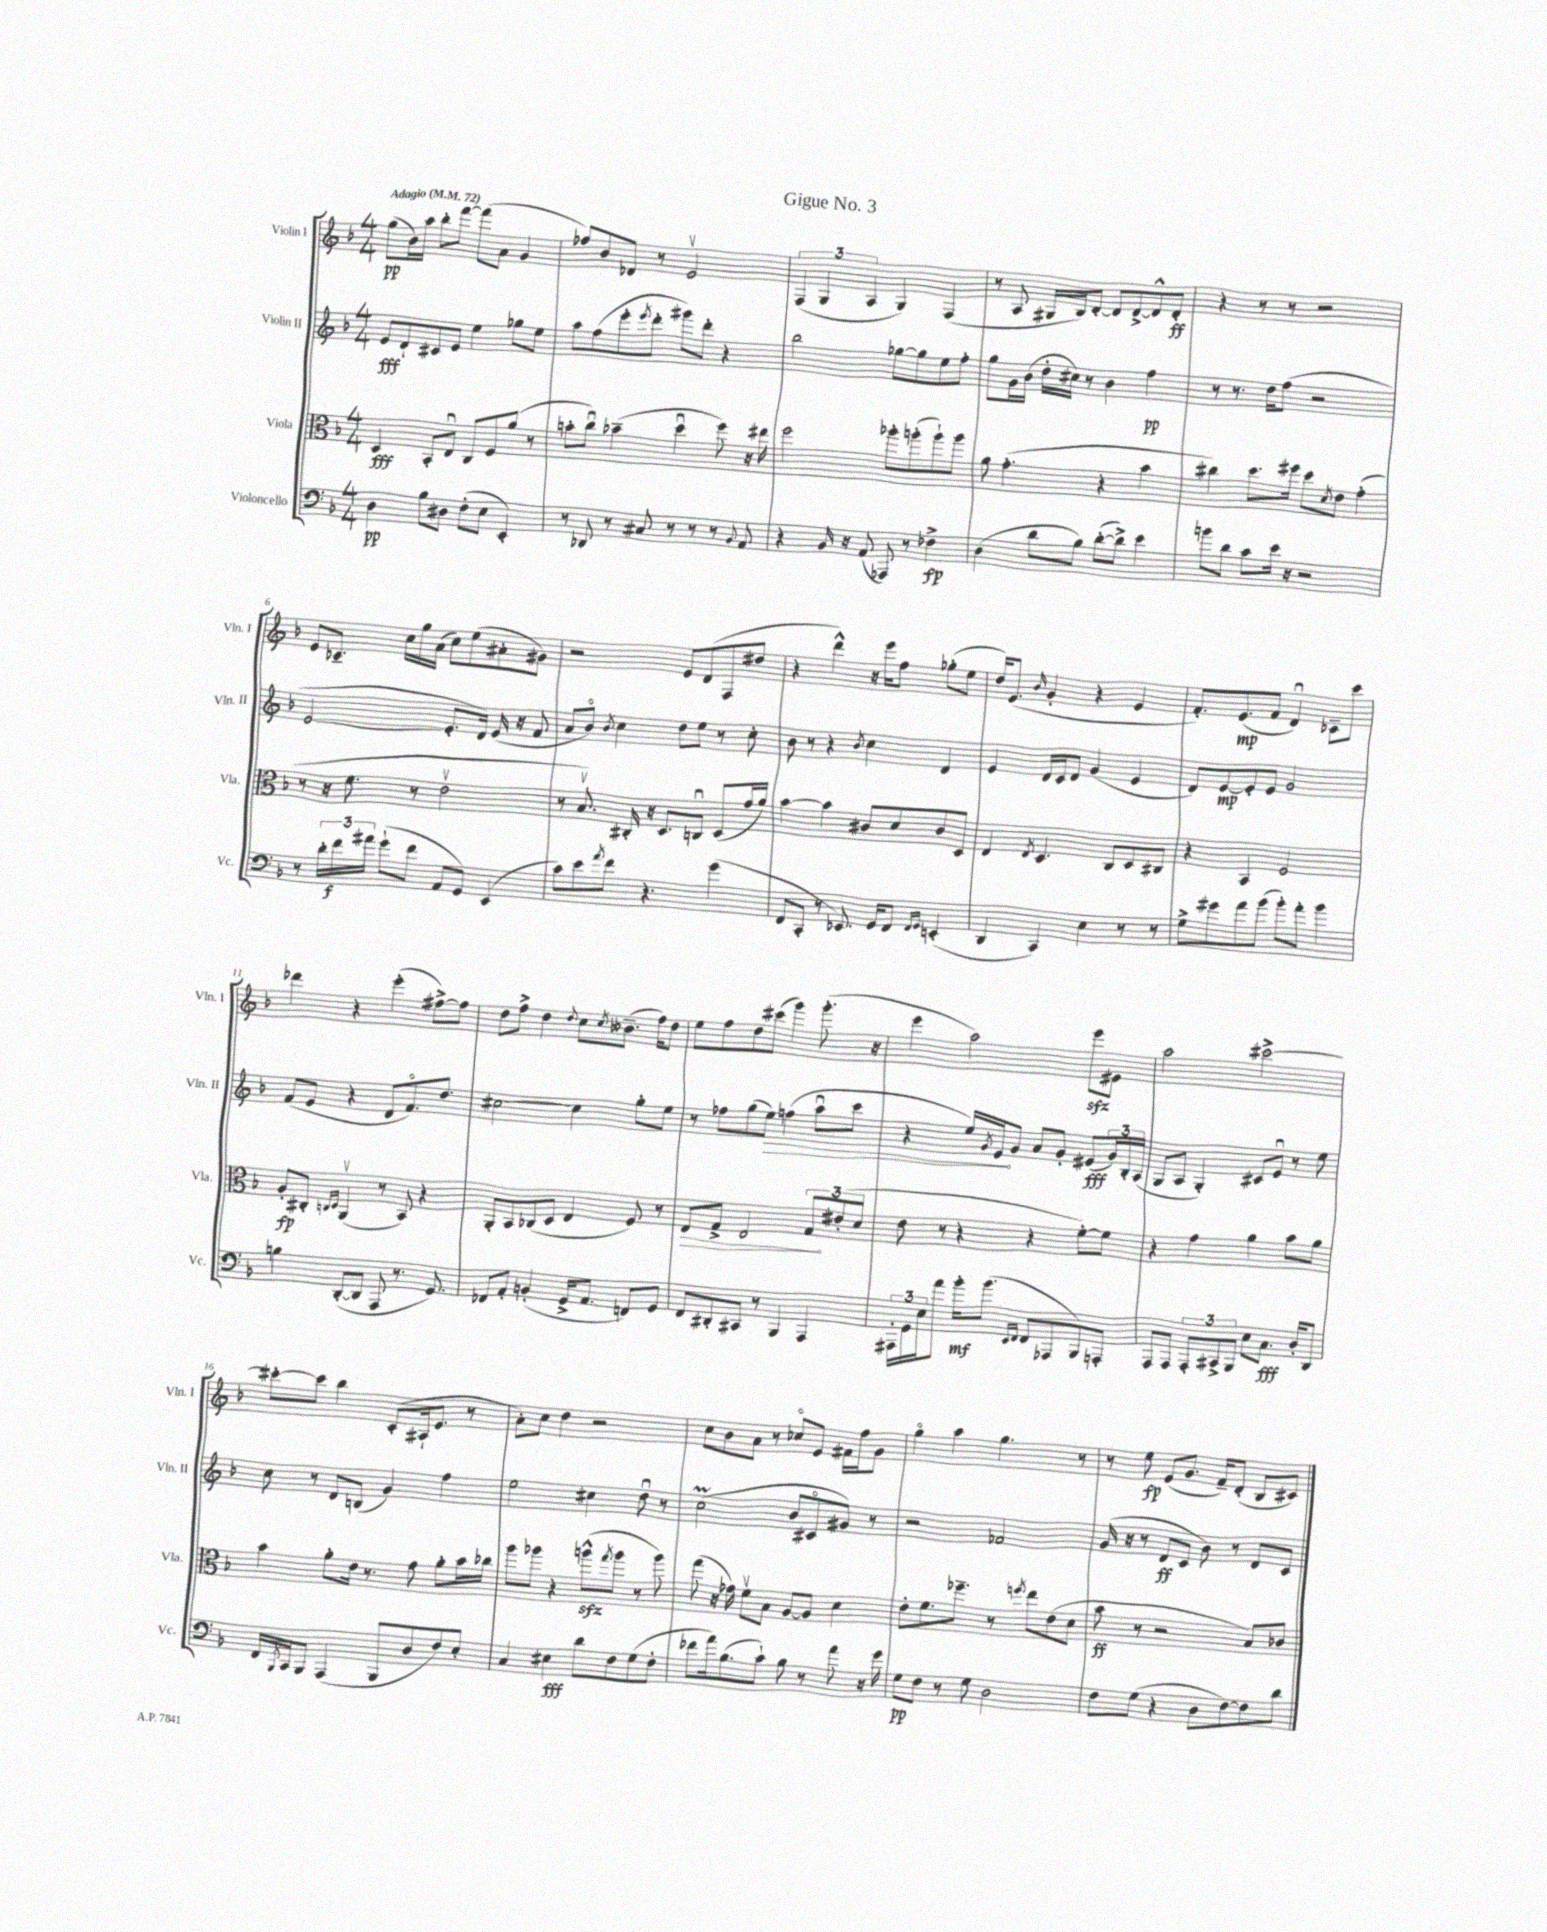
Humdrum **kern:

**kern	**kern	**kern	**kern
*staff4	*staff3	*staff2	*staff1
*clefF4	*clefC3	*clefG2	*clefG2
*k[b-]	*k[b-]	*k[b-]	*k[b-]
*M4/4	*M4/4	*M4/4	*M4/4
*MM72	*MM72	*MM72	*MM72
4D\	4D/	8e/L	(8gg\L
.	.	8d`/	16b-\L)
.	.	.	16aa\JJ
8B-\L	8BB-'/L	8c#/	8bb-'\L
8D#\J	8Eu/J	8e/J	[8fff\J
(8F'\L	8C/L	4ee\	(8fff\]L
8E\J	8F/	.	8a\J
4EE'/)	(8a/J	8gg-\L	4g/
.	8r	8ee\J	.
=	=	=	=
8r	8b'\L	8aa\L	8ff-/L)
8DD-/	8ccu\J)	(8ff\	8b-/
8r	(4b-~\	8eee'\	8d-/J
.	.	8qeee/	.
8C#/	.	8ddd'\J	8r
8r	4ddu\	8ggg#\L)	2ev/
8r	.	8ddd'\J	.
8r	8ff\)	4r	.
8qqBB-/	.	.	.
8AA/	16r	.	.
.	16ee#\	.	.
=	=	=	=
4r	2ff\	2bb-\	(6F/
.	.	.	6G/
16BB-/	.	.	.
16r	.	.	.
.	.	.	6A/
(8AA/	.	.	.
8AAA-/)	8aa-'\L	[8gg-\L	4G/)
8r	(8aa'\	8gg-\]	.
4F-^\	8aa`\)	8ee\	(4F/
.	8aa\J	8ff'\J	.
=	=	=	=
(4D\	8a\	8gg\L	8r
.	(4.g'\	16g\L	8A/
.	.	(16b-\JJ	.
8d\L	.	16dd'\LL	16G#/LL
.	.	16cc#\JJ)	16B-/J)
8B-\J)	.	8r	[8d'/J
([8d'\L	4r	4b-\	8d/]L
8d^\]J)	.	.	[8d^/
4e\	4b-\	4ff\	8d^^/]
.	.	.	8d'/J
=	=	=	=
8b\L	4cc#\)	8r	4r
8d\J	.	8.r	.
8c\L	8.dd\L	.	8r
.	.	16dd\LK	.
16e\Jk	.	(8ff\J	8r
16r	16ff#\Jk	.	.
2r	8dd\L	2r	2r
.	8qd/	.	.
.	8e\J	.	.
.	(4g'\	.	.
=	=	=	=
8r	8r	[2e/	8e/L
24d'\LL	16r	.	8.c-~/J
24f\	.	.	.
.	8.f\	.	.
24a#\JJ	.	.	.
(8g`\L	.	.	.
.	.	.	16cc\LL
8f\J	8r	.	16gg\
.	.	.	(16a\JJ
8AA/L	2ev\	8.e'/]L	8cc\L)
8GG/J)	.	.	(8ee\
.	.	16d/Jk)	.
(4EE/	.	(16e/	8a#'\
.	.	16r	.
.	.	8f/	8g#\J)
=	=	=	=
8c\L)	8r	8a/L	2r
8e\	8.B-v/)	8b-o/J)	.
8qa/	.	8qb-/	.
8f\J	.	4cc\	.
.	16C#'/	.	.
4.r	16r	.	.
.	8.D/L	.	.
.	.	8dd\L	8e/L
.	8Cu/J	8ee\J	(8d/
(4g\	(8D/L	8r	8F/
.	16g/L	8cc'\	8dd#/J
.	16a/JJ)	.	.
=	=	=	=
8FF/L	[4b-\	8b-\	4r
8CC'/J	.	8r	.
8r	4b-\]	4r	4ddd^^\)
8.EE-/)	.	.	.
.	.	8qb-/	.
.	8c#/L	4cc\	16r
16GG/LK	.	.	16eee\LK
8FF/J	8d/	.	8ff\J
16qqFF/LL	.	.	.
16qqGG/JJ	.	.	.
(4EE'/	8c#/	4d/	(8gg-'\L
.	8D/J	.	8ee\J
=	=	=	=
4DD/	4E/	4e/	16dd/LK)
.	.	.	(8.e/J
.	8qE/	.	16qqb-/
4CC/)	4.D/	16d/LL	4g'/
.	.	16c/J	.
.	.	8d/J	.
4E\	.	(4g/	4r
.	8C/L	.	.
8r	8D/	4e/	4e/
8r	8C#/J	.	.
=	=	=	=
8G^\L	4r	8d/L)	8.f'/L)
8g#\	.	[8e/	.
.	.	.	(8.e/
8a\	4BB-/	8e'/]	.
(8b-\J	.	8e/J	8f/J
8b-'\L)	2F/	2g/	4du/)
8a'\J	.	.	.
4b-\	.	.	8c-~\L
.	.	.	8ccc\J
=	=	=	=
4B\	8A'/L	(8f/L	4ddd-\
.	8C#'/J	8e/J	.
.	16qqC/LL	.	.
.	16qqD/JJ	.	.
([8DD'/L	(4AAv/	4r	4r
8DD/]J	.	.	.
8AAA/	8r	8d/L	(4eee'\
8.r	8BB-/)	8.fo/)	.
.	4r	.	[8ff#^\L)
8.GG/)	.	8.dd/J	.
.	.	.	8ff#\]J
=	=	=	=
8FF-/L	8AA'/L	[2cc#\	8dd\L
8AA'/J	8BB-/	.	8ff^\J
(4BB'/	(8C-/	.	4dd\
.	8D/J	.	.
.	.	.	8qqdd/
16GG^/LK	4E/	4cc#\]	8cc\L
8.AA/J	.	.	.
.	.	.	8qcc/
.	.	.	(8.b--~\J
8FF/L)	8F/)	8gg'\L	.
.	.	.	16ff\LK)
8GG/J	8r	8ee\J	8dd\J
=	=	=	=
8FF/L	8E/L	8r	8ee\L
8DD#'/	8G^/J	8ff-\L	8ff\
8CC#/J	2E/	(8gg\	8dd\
8r	.	8ee\J)	(8ccc#\J
4BBB-/	.	(4ff\	4ggg\)
4AAA/	12G/L	8aau\L	(8.ggg'\
.	(12e#'/	.	.
.	.	8ccc\J	.
.	12d/J	.	.
.	.	.	16r
=	=	=	=
24AAA#'\LL	8e\	4r	4eee\
24GG\	.	.	.
24E\J	.	.	.
8a\J	8r	.	.
16b-'\LK	4r	16ee/LL)	2aa\)
.	.	8qg/	.
(8.b-\J	.	16e/J	.
.	.	8g/J	.
16qqEE/LL	.	.	.
16qqFF/JJ	.	.	.
8FF/L	4r	8a/L	.
8AAA-/	.	8g'/J	.
8BBB-/)	[8f'\L)	(8e#/L	8eee\L
8AAA'/J	8f\]J	24g/L)	8e#\J
.	.	24B-'/	.
.	.	(24A/JJ	.
=	=	=	=
8AAA/L	4r	8G/L	2aa\
8AAA/J	.	8A/J	.
12AAA'/L	4g\	4G'/)	.
12CC#^/	.	.	.
12BBB-/J	.	.	.
8E\L	4a\	8c#/L	[2ccc#^\
8.C\J	.	8eu/J	.
.	8b-\L	8r	.
16D'/LK	.	.	.
8DD/J	8a\J	8ee\	.
=	=	=	=
16FF/LL	4b-\	8cc\	8ccc#'\_L
8qBBB-/	.	.	.
16CC/J	.	.	.
8BBB-/J	.	8r	8ccc#\]J
(4AAA/	8a'\L	8d/L	4bb-\
.	16e\Jk	(8B/J	.
.	8.r	.	.
8BBB-/L	.	4g/)	(8c'/L
8D/	8g\	.	16A#`/k
.	.	.	8.e/J
8F/)	8a'\L	4ff\	.
8E'/J	16b-\L	.	8r
.	16cc-\JJ	.	.
=	=	=	=
4C/	8aa\L	2ee\	8a'\L)
.	8aa-\J	.	8cc\J
4E#\	4r	.	4dd\
8d\L	(8aa^^\L	4cc#\	2r
.	8qgg/	.	.
8F\	8aa\J	.	.
(8G\	8r	8ddu\	.
8F'\J	8aa\)	8r	.
=	=	=	=
8f-\L	(8gg\	(2cc\	8cc\L
16a\k)	16r	.	8b-\
(8.B-\	16g-\)	.	.
.	8fv\L	.	8a\J
8c`\J)	8B-\J	.	8r
8B-\	[8A/L	8b-/L	8cc-o/L
8r	8A/]J	8c#o/	8e/J
8a\	4d\	8g#/J)	16f#\LL
.	.	.	16ff\J
16r	.	8r	8g\J
16g\	.	.	.
=	=	=	=
8G\L	8e'\L	2r	4ggo\
8F\J	8.f\	.	.
8r	.	.	4aa\
.	8.ff-~\J	.	.
8G\	.	.	.
2D\	8r	2f-/	4.gg\
.	8qff/	.	.
.	8ee\L	.	.
.	(8e\	.	.
.	8d\J	.	8r
=	=	=	=
8F\L	8b-\	(16g/	8r
.	.	16r	.
(8G\J	8r	8r	8ee\
4r	2r	8d/L	(8e/L
.	.	8c/J	8.g/J
8D\L	.	8b-\)	.
.	.	.	16f~/LK)
[8F\)	.	8r	(8d'/J
8F\]	8B-/L)	8d/L	8B-/L
8d\J	8c-/J	8c/J	8c#/J)
==	==	==	==
*-	*-	*-	*-
